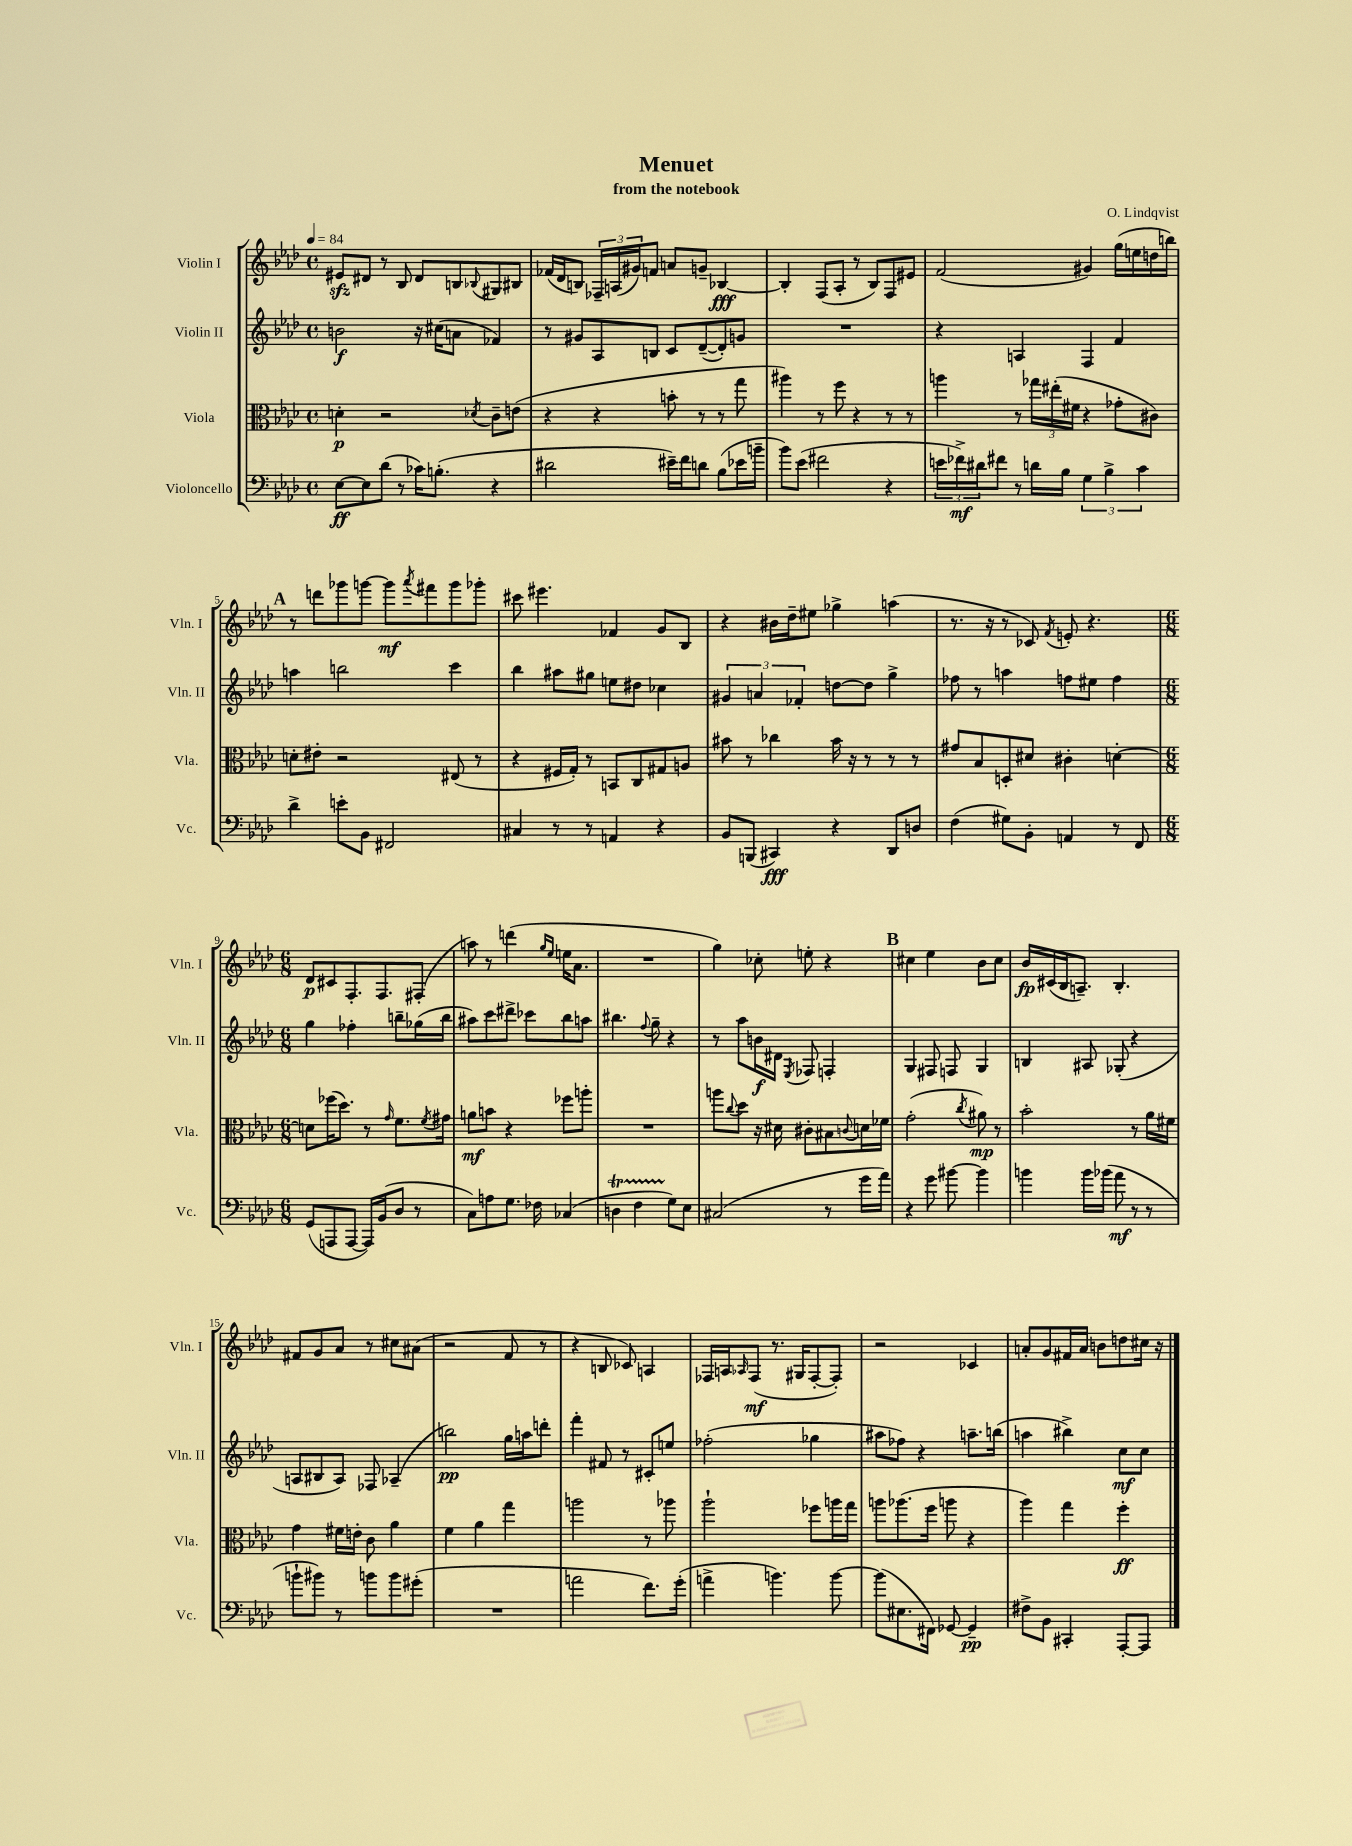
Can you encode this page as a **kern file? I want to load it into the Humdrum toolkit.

**kern	**kern	**kern	**kern
*staff4	*staff3	*staff2	*staff1
*clefF4	*clefC3	*clefG2	*clefG2
*k[b-e-a-d-]	*k[b-e-a-d-]	*k[b-e-a-d-]	*k[b-e-a-d-]
*M4/4	*M4/4	*M4/4	*M4/4
*met(c)	*met(c)	*met(c)	*met(c)
*MM84	*MM84	*MM84	*MM84
[8E-	4d'	2b	8e#
8E-]	.	.	8d#
(8d-	2r	.	8r
8r	.	.	8B-
16c-)	.	16r	8d#
(8.B'	.	(16cc#	.
.	.	8a	8B
.	8qd-	.	8qqB-
4r	8c~	4f-)	8G#
.	(8e	.	8B#
=	=	=	=
2d#	4r	8r	(16f-
.	.	.	16d-
.	.	8g#	8B)
.	4r	8A-	24F-~
.	.	.	(24A
.	.	.	24g#)
.	.	8B	8f
16e#~)	8b'	8c	8a
16f	.	.	.
8d	8r	([8d-~	8g~
(8B-	8r	8d-'])	[4B-
16e-	8gg	8g	.
16b~	.	.	.
=	=	=	=
8b-)	4aa#)	1r	4B-']
(8e-	.	.	.
2f#	8r	.	(8F
.	8ff	.	8A-'
.	4r	.	8r
.	.	.	8B-)
4r	8r	.	8F
.	8r	.	8e#
=	=	=	=
24e	4aa	4r	(2f
24f-^)	.	.	.
24d#	.	.	.
8f#	.	.	.
8r	8r	4A	.
16d	24gg-	.	.
.	(24ee#'	.	.
16B-	.	.	.
.	24f#	.	.
6G	4r	4F	4g#)
6B-^	.	.	.
.	8g-'	4f	(16gg
.	.	.	16ee
6c	.	.	.
.	8c#)	.	16dd
.	.	.	16bb)
=	=	=	=
4d-^	8d'	4aa	8r
.	8e#'	.	8ddd
8e'	2r	2bb	8ggg-
8BB-	.	.	[8ggg
2FF#	.	.	8ggg]
.	.	.	8qaaa-
.	.	.	8fff#
.	(8E#	4ccc	8ggg
.	8r	.	8ggg-'
=	=	=	=
4C#	4r	4bb-	8ccc#
.	.	.	4.eee#
8r	16F#	8aa#	.
.	16G')	.	.
8r	8r	8gg#	.
4AA	8BB	8ee	4f-
.	8C	8dd#	.
4r	8G#	4cc-	8g
.	8A	.	8B-
=	=	=	=
8BB-	8b#	6g#	4r
(8BBB	8r	.	.
.	.	6a	.
4CC#)	4cc-	.	16b#
.	.	.	16dd-~
.	.	6f-'	.
.	.	.	8ee#
4r	16b#	[8dd	4gg-^
.	16r	.	.
.	8r	8dd]	.
8DD-	8r	4gg^	(4aa
8D	8r	.	.
=	=	=	=
(4F	8g#	8ff-	8.r
.	8B-	8r	.
.	.	.	16r
8G#)	8D'	4aa	8r
8BB-'	8d#	.	8c-)
.	.	.	8qf
4AA	4c#'	8ff	8e'
.	.	8ee#	4.r
8r	[4d'	4ff	.
8FF	.	.	.
=	=	=	=
*M6/8	*M6/8	*M6/8	*M6/8
(8GG	8d]	4gg	8d-
8AAA	(16ff-	.	8c#
.	8.dd-)	.	.
[8AAA	.	4ff-'	8.F'
16AAA])	8r	.	.
(16BB-	.	.	8.F
.	16qqg	.	.
8D-	8.f	8bb~	.
8r	.	(16gg-	(8F#'
.	8qf	.	.
.	16g#	16bb	.
=	=	=	=
8C)	8a	8aa#)	8aa)
8A	8b	8ccc	8r
8.G	4r	8ddd#^	(4ddd
.	.	8ccc-	.
16F-	.	.	.
.	.	.	16qqgg
.	.	.	16qqee-
(4C-	8ff-	8bb-	16ee
.	.	.	8.a-
.	8aa'	8aa	.
=	=	=	=
4D	2.r	4.bb#	2.r
4F	.	.	.
.	.	8qqff	.
.	.	8gg~	.
8G)	.	4r	.
8E-	.	.	.
=	=	=	=
(2C#	8aa	8r	4gg)
.	8qqcc	.	.
.	8dd-	8aa-	.
.	16r	16b	8cc-'
.	16d#	16d#	.
.	.	8qE-	.
.	8c#'	8F-	8ee'
8r	8B#	4F'	4r
.	8qqc	.	.
16g	16d	.	.
16a-)	16f-	.	.
=	=	=	=
4r	(2g'	4G	4cc#
8g	.	8F#	4ee-
[8b#	.	8F	.
.	8qcc	.	.
4b#]	8a#)	4G	8b-
.	8r	.	8cc#
=	=	=	=
4b	2b-'	4B	16b-
.	.	.	(16c#
.	.	.	16B-
.	.	.	8.A~)
16b	.	8A#	.
(16b-	.	.	.
8a-	.	(8G-'	4.B-'
8r	8r	4r	.
8r	16a-	.	.
.	16f#	.	.
=	=	=	=
8b`	4g	8A	8f#
8b#)	.	8B#	8g
8r	16f#	8A)	8a-
.	16e'	.	.
8b	8c	8F-	8r
8b	4a-	(4A-~	8cc#
(8g#'	.	.	(8a#
=	=	=	=
2.r	4f	2bb)	2r
.	4a-	.	.
.	4gg	16gg	8f
.	.	16aa	.
.	.	8ddd'	8r
=	=	=	=
2a	2aa	4fff'	4r
.	.	8f#	8B
.	.	8r	8c-)
8.f)	8r	8c#'	4A
.	8aa-	8ee	.
(16g'	.	.	.
=	=	=	=
4a^	2aa-`	(2ff-'	16F-
.	.	.	16A
.	.	.	16qqA-
.	.	.	(8F-
4.b)	.	.	8.r
.	.	.	16G#
.	8ff-	4gg-	[8F-'
[8b	16aa	.	8F-'])
.	16gg	.	.
=	=	=	=
(8b]	8aa	8aa#	2r
8.E#	(8.aa-	8ff-)	.
.	.	4r	.
16FF#)	16ff	.	.
[8GG-	8aa	.	.
4GG-~]	4r	8.aa~	4c-
.	.	(16bb	.
=	=	=	=
8F#^	4aa-)	4aa	8a'
8BB-	.	.	8g
4CC#'	4gg	4bb#^)	16f#
.	.	.	16a
.	.	.	8b
[8AAA-'	4ff'	8cc	8dd
8AAA-]	.	8cc	16cc#
.	.	.	16r
==	==	==	==
*-	*-	*-	*-
